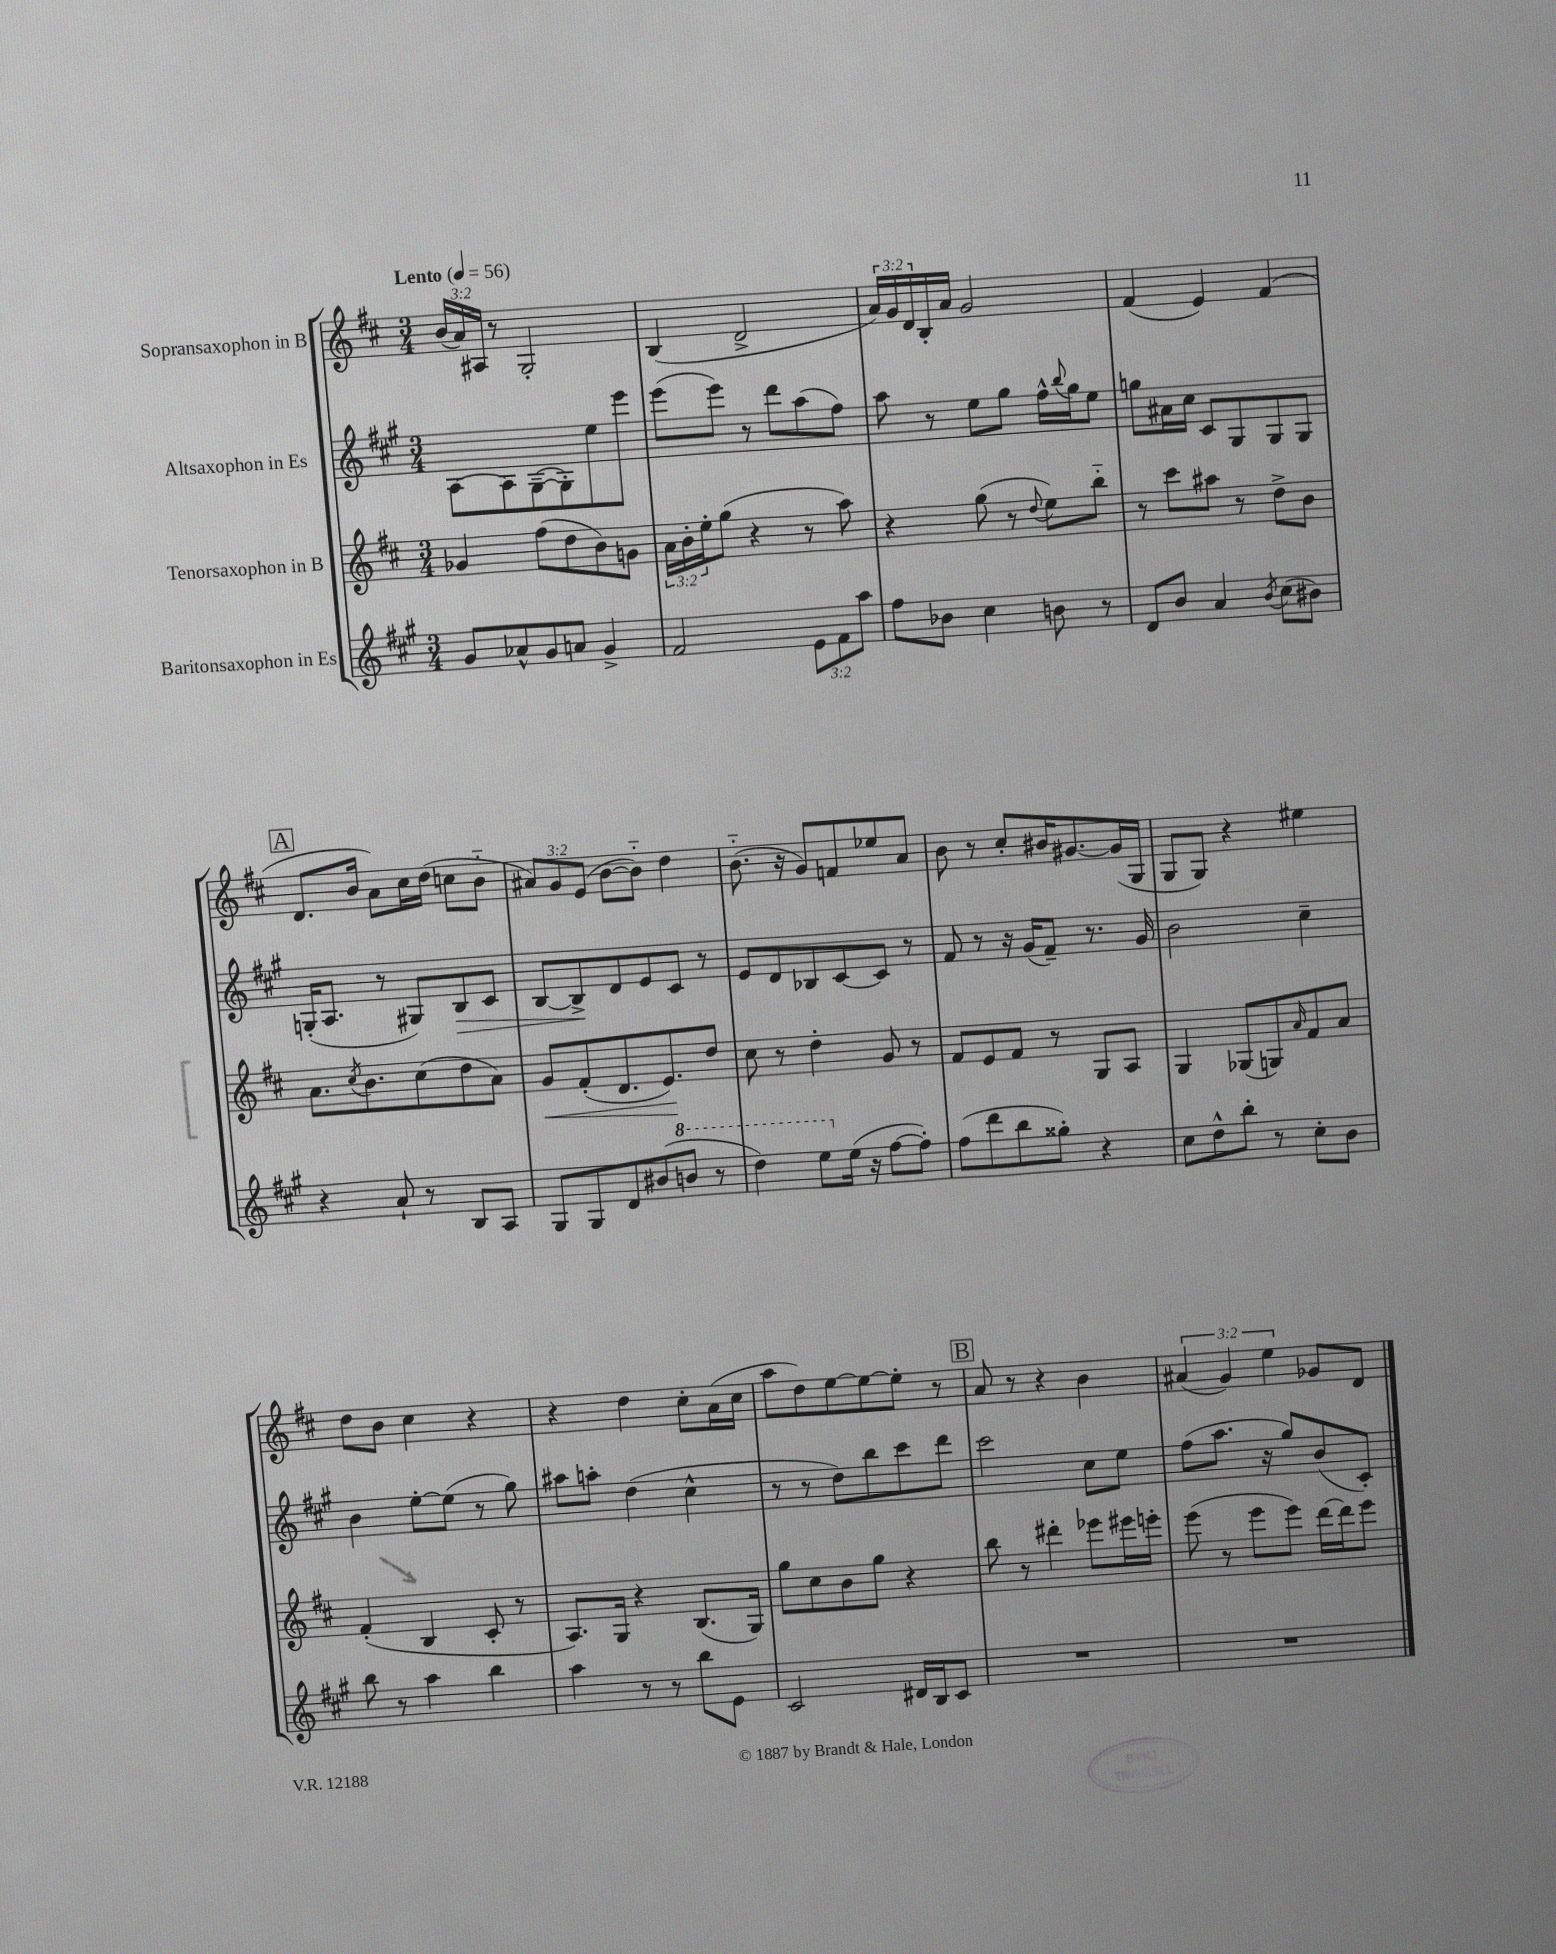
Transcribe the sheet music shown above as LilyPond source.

<<
\new StaffGroup <<
\new Staff = "s0" \with { instrumentName = "Sopransaxophon in B" } {
    \clef treble \key d \major \numericTimeSignature \time 3/4 \override Staff.TupletNumber.text = #tuplet-number::calc-fraction-text \tempo "Lento" 4 = 56
    \tuplet 3/2 { b'16( a'16) ais16 } r8 g2-. |
    b4( d'2-> |
    \tuplet 3/2 { a'16) g'16 d'16 } b16-. a'16 g'2 |
    fis'4( e'4) fis'4( |
    \mark \markup { \box "A" } d'8. b'16 a'8) cis''16 d''16( c''8 b'8-_ |
    \tuplet 3/2 { ais'8) g'8 e'8( } b'8~ b'8-_) d''4 |
    b'8.-_( r16 g'8) f'8 ees''8 a'8 |
    b'8 r8 cis''8-. bis'16 gis'8.~ gis'16( g16 |
    g8 g8) r4 eis''4 |
    d''8 b'8 cis''4 r4 |
    r4 d''4 cis''8-. a'16( cis''16 |
    a''8 d''8) e''8~ e''8~ e''8-. r8 |
    \mark \markup { \box "B" } a'8 r8 r4 b'4 |
    \tuplet 3/2 { ais'4( g'4) e''4 } ges'8 d'8 \bar "|." |
}
\new Staff = "s1" \with { instrumentName = "Altsaxophon in Es" } {
    \clef treble \key a \major \numericTimeSignature \time 3/4
    a8~ a8 gis8~--( gis8-.) e''8 e'''8 |
    e'''8( e'''8) r8 d'''8 a''8( fis''8) |
    a''8 r8 e''8 gis''8 fis''16-^ \appoggiatura { b''8 } gis''16 e''8 |
    g''8 ais'16 cis''16 cis'8 gis8 gis8 gis8 |
    \mark \markup { \box "A" } g16-.( a8. r8 gis8) b8\> cis'8 |
    b8~ b8->\! d'8 e'8 cis'8 r8 |
    e'8 d'8 bes8 cis'8~ cis'8 r8 |
    fis'8 r8 r16 gis'16( fis'8--) r8. gis'16 |
    b'2 cis''4-- |
    b'4 e''8~-. e''8( r8 gis''8) |
    ais''8 a''8-. d''4( cis''4-^ |
    r8 r8 d''8) b''8 cis'''8 d'''8 |
    \mark \markup { \box "B" } cis'''2 cis''8 e''8 |
    fis''8( a''8. r16 gis''8) b'8( cis'8-.) \bar "|." |
}
\new Staff = "s2" \with { instrumentName = "Tenorsaxophon in B" } {
    \clef treble \key d \major \numericTimeSignature \time 3/4 \override Staff.TupletNumber.text = #tuplet-number::calc-fraction-text
    ges'4 fis''8( d''8 b'8) g'8 |
    \tuplet 3/2 { a'16 b'16-. e''16-. } g''8( r4 r8 a''8) |
    r4 g''8( r8 \appoggiatura { d''8 } e''8) b''8-_ |
    r8 cis'''8 ais''8 r8 d''8-> b'8 |
    \mark \markup { \box "A" } a'8. \acciaccatura { cis''8 } b'8. cis''8( d''8 a'8) |
    g'8\< fis'8-.( d'8. e'8.\!) d''8 |
    cis''8 r8 d''4-. g'8 r8 |
    fis'8 e'8 fis'8 r8 g8 a8 |
    g4 ges8( g8) \grace { a'16 } fis'8 a'8 |
    fis'4-.( b4 cis'8-. r8 |
    a8.) g16 r4 b8.( g16) |
    g''8 cis''8 b'8 g''8 r4 |
    \mark \markup { \box "B" } b''8 r8 dis'''4-. ees'''8 eis'''16 e'''16-. |
    e'''8( r8 e'''8 e'''8) d'''16~ d'''16 e'''8 \bar "|." |
}
\new Staff = "s3" \with { instrumentName = "Baritonsaxophon in Es" } {
    \clef treble \key a \major \numericTimeSignature \time 3/4 \override Staff.TupletNumber.text = #tuplet-number::calc-fraction-text
    gis'8 aes'8-^ gis'8 a'8 gis'4-> |
    fis'2 \tuplet 3/2 { e'8 fis'8 a''8 } |
    fis''8 bes'8 cis''4 b'8 r8 |
    d'8 b'8 a'4 \acciaccatura { b'8 } cis''8( bis'8) |
    \mark \markup { \box "A" } r4 a'8-! r8 b8 a8 |
    gis8 gis8 d'8 bis'8( \ottava #1 b''!8 r8 |
    d'''4) e'''8 \ottava #0 e''16( r16 fis''8~ fis''8-.) |
    fis''8( d'''8 b''8 gisis''8-.) r4 |
    cis''8 d''8-^ b''8-. r8 cis''8-. b'8 |
    b''8 r8 a''4 b''4 |
    a''4 r8 r8 b''8 e'8 |
    cis'2 dis'16 b16 cis'8 |
    \mark \markup { \box "B" } R2. |
    R2. \bar "|." |
}
>>
>>
\layout { \context { \Score \remove "Bar_number_engraver" } }
